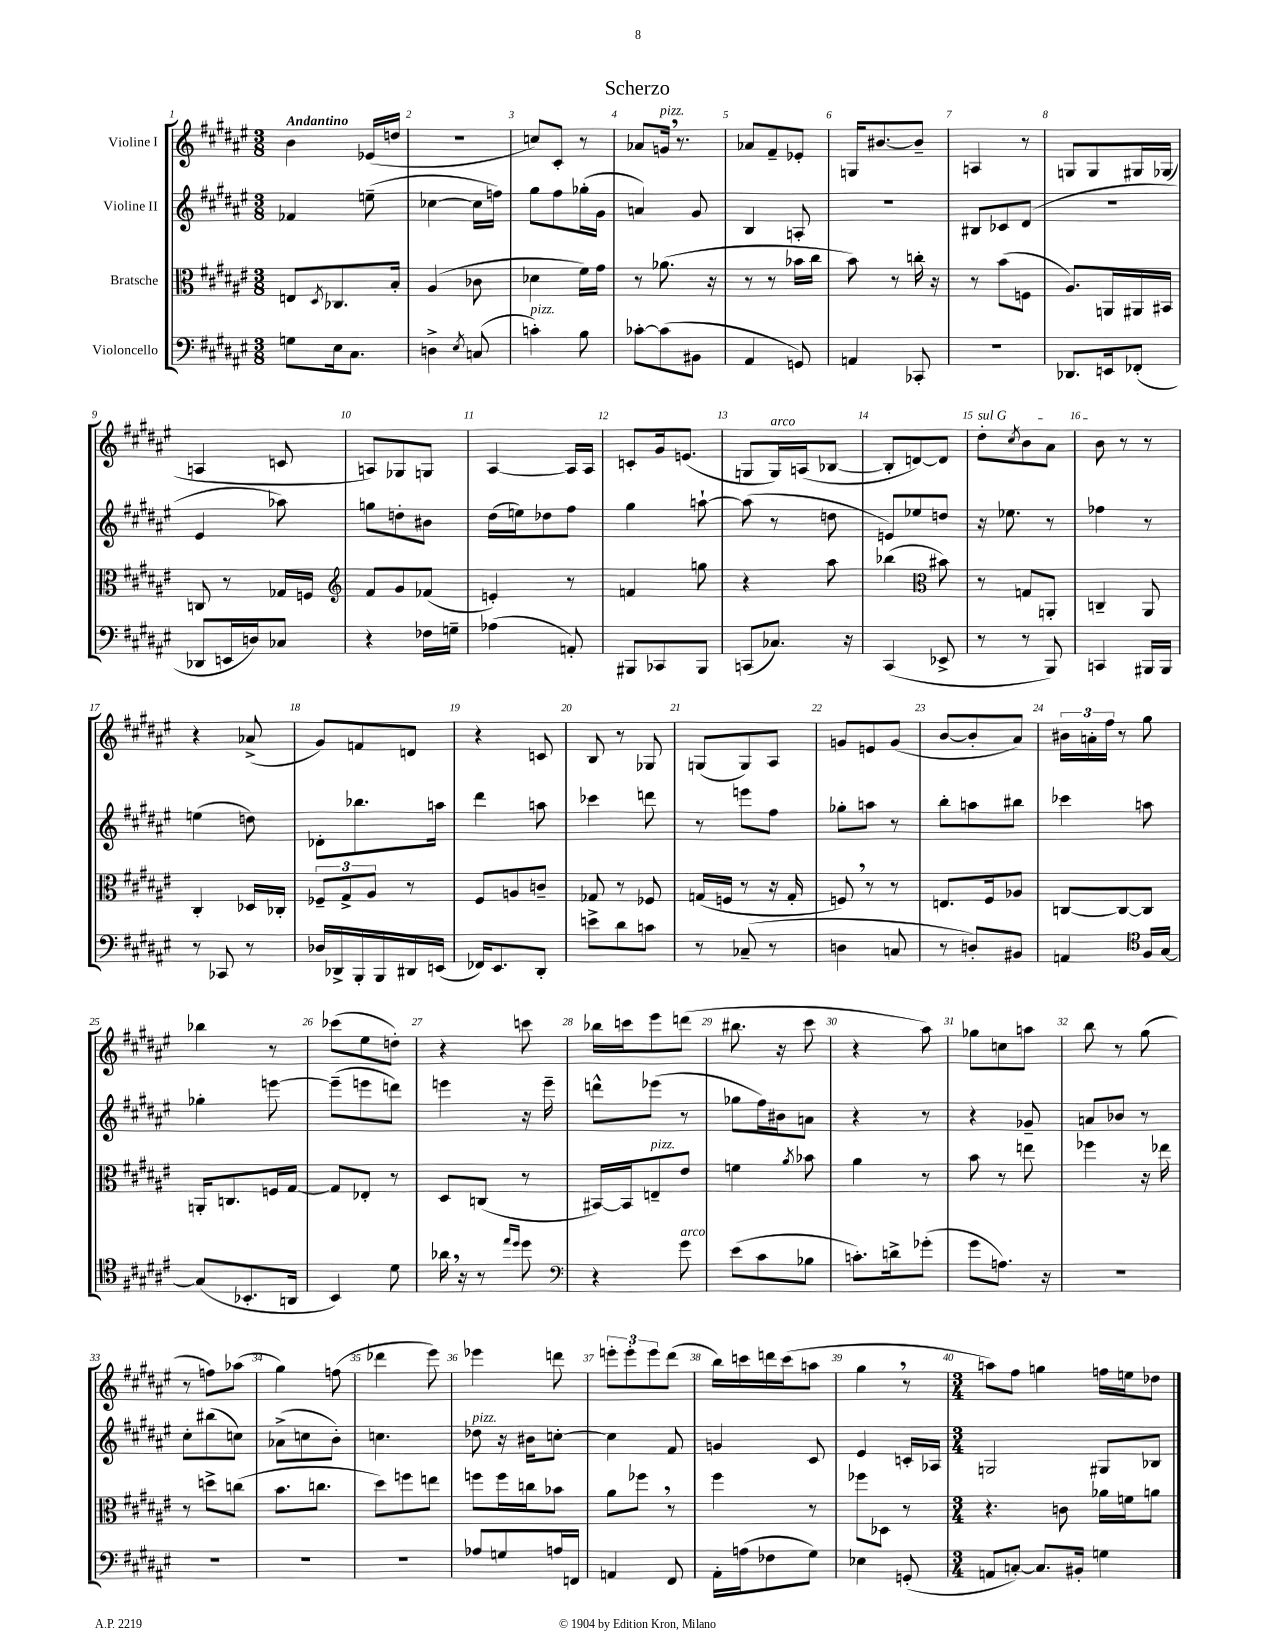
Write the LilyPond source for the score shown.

\header { title = "Scherzo" }
<<
\new StaffGroup <<
\new Staff = "s0" \with { instrumentName = "Violine I" } {
    \clef treble \key fis \major \numericTimeSignature \time 3/8 \tempo "Andantino"
    b'4 ees'16( d''16 |
    R4. |
    c''8) cis'8-. r8 |
    aes'8 g'16^\markup { \italic "pizz." } \breathe r8. |
    aes'8 fis'8-- ees'8-. |
    g16 bis'8.~ bis'8-- |
    a4 r8 |
    g8 g8 gis16 ges16( |
    a4 c'8 |
    a8) ges8 g8 |
    ais4~ ais16 ais16 |
    c'8-. gis'16 e'8.( |
    g8 g16^\markup { \italic "arco" }) a16( bes8~ |
    bes8-. d'8~) d'8 |
    \once \override TextSpanner.bound-details.left.text = \markup { \italic "sul G" } dis''8-.\startTextSpan \acciaccatura { cis''8 } b'8 ais'8 |
    b'8\stopTextSpan r8 r8 |
    r4 aes'8->( |
    gis'8) f'8 d'8 |
    r4 c'8 |
    b8 r8 ges8 |
    g8( g8) ais8 |
    g'8 e'8 g'8( |
    b'8~ b'8-. ais'8) |
    \tuplet 3/2 { bis'16 a'16-. fis''16 } r8 gis''8 |
    bes''4 r8 |
    ces'''8( eis''8 d''8-.) |
    r4 c'''8 |
    bes''16 c'''16 eis'''8 d'''8( |
    bis''8. r16 cis'''8 |
    r4 ais''8) |
    ges''8 c''8 a''8 |
    b''8 r8 gis''8( |
    r8 f''8) aes''8( |
    gis''4) f''8( |
    des'''4 eis'''8) |
    ees'''4 d'''8 |
    \tuplet 3/2 { e'''8-. e'''8-. e'''8 } dis'''8( |
    b''16) c'''16 d'''16 c'''16( a''8 |
    gis''4 \breathe r8 |
    \numericTimeSignature \time 3/4 a''8) fis''8 g''4 f''16 e''16 des''8 \bar "|." |
}
\new Staff = "s1" \with { instrumentName = "Violine II" } {
    \clef treble \key fis \major \numericTimeSignature \time 3/8
    fes'4 e''8--( |
    ces''4~ ces''16 f''16) |
    gis''8 fis''8 ges''16-.( gis'16 |
    a'4) gis'8 |
    b4 a8-. |
    R4. |
    bis8 ces'8 dis'8( |
    R4. |
    eis'4 aes''8) |
    g''8 d''8-. bis'8 |
    dis''16( e''16) des''8 fis''8 |
    gis''4 a''8~-! |
    a''8( r8 d''8 |
    e'8) ees''8 d''8 |
    r16 ees''8. r8 |
    fes''4 r8 |
    e''4( d''8) |
    des'8-. bes''8. a''16 |
    dis'''4 a''8 |
    ces'''4 d'''8 |
    r8 e'''8 fis''8 |
    ges''8-. a''8 r8 |
    b''8-. a''8 bis''8 |
    ces'''4 a''8 |
    ges''4-. e'''8~ |
    e'''8--( e'''8 d'''8) |
    e'''4 r16 e'''16-- |
    d'''8-^ ees'''8( r8 |
    ges''8 fis''16) bis'16 a'8 |
    r4 r8 |
    r4 ges'8-- |
    a'8 bes'8 r8 |
    cis''8-. bis''8( c''8) |
    aes'8->( c''8 b'8-.) |
    c''4. |
    des''8^\markup { \italic "pizz." } r16 bis'16 c''8~-. |
    c''4 fis'8 |
    g'4 cis'8 |
    eis'4 c'16-. aes16 |
    \numericTimeSignature \time 3/4 g2 gis8 bes8 \bar "|." |
}
\new Staff = "s2" \with { instrumentName = "Bratsche" } {
    \clef alto \key fis \major \numericTimeSignature \time 3/8
    e8 \acciaccatura { dis8 } ces8. b16-. |
    ais4( ces'8 |
    des'4 fis'16) gis'16 |
    r8 aes'8.( r16 |
    r8 r8 bes'16 cis''16 |
    b'8) r8 c''16-. r16 |
    r8 b'8( f8 |
    ais8.) a,16 ais,16 bis,16 |
    c8 r8 ges16 f16 |
    \clef treble fis'8 gis'8 fes'8( |
    e'4-.) r8 |
    f'4 g''8 |
    r4 ais''8 |
    bes''4( \clef alto bis'8) |
    r8 g8 a,8-. |
    c4-- ais,8 |
    cis4-. des16 ces16-. |
    \tuplet 3/2 { fes8-- gis8-> ais8 } r8 |
    fis8 a8 c'8-- |
    ges8 r8 fes8 |
    g16( f16 r8 r16 g16-. |
    f8) \breathe r8 r8 |
    e8. fis16 aes8 |
    c8~ c8~ c8 |
    a,16-. c8. f16 gis16~ |
    gis8 ees8-. r8 |
    dis8 c8( r8 |
    bis,16~) bis,16 e8--^\markup { \italic "pizz." } eis'8 |
    f'4 \acciaccatura { ais'8 } bes'8 |
    ais'4 r8 |
    b'8 r8 e''8 |
    fes''4 r16 ees''16 |
    r8 d''8-> c''8( |
    b'8. c''8. |
    dis''8) f''8 e''8 |
    f''8 f''16 c''16 bes'8 |
    ais'8 fes''8 \breathe r8 |
    fis''4 r8 |
    fes''8 des8 r8 |
    \numericTimeSignature \time 3/4 r4. c'8 aes'16 f'16 a'8 \bar "|." |
}
\new Staff = "s3" \with { instrumentName = "Violoncello" } {
    \clef bass \key fis \major \numericTimeSignature \time 3/8
    g8 eis16 cis8. |
    d4-> \acciaccatura { eis8 } c8( |
    c'4-.^\markup { \italic "pizz." }) b8 |
    ces'8~-. ces'8( bis,8 |
    ais,4 g,8) |
    a,4 ces,8-. |
    R4. |
    des,8. e,16 fes,8-.( |
    des,8 e,16 d16) ces8 |
    r4 fes16 g16-- |
    aes4( a,8-.) |
    bis,,8 ces,8 bis,,8 |
    c,8( ces8.) r16 |
    cis,4( ees,8-> |
    r8 r8 b,,8) |
    c,4 bis,,16 bis,,16 |
    r8 ces,8 r8 |
    des16 des,16-> b,,16-. b,,16 dis,16 e,16( |
    fes,16) eis,8. dis,8-. |
    e'8-> dis'8 c'8 |
    r8 ces8--( r8 |
    d4 c8 |
    r8 d8-.) bis,8 |
    a,4 \clef tenor fis16 gis16~ |
    gis8( bes,8.-. a,16 |
    b,4) dis'8 |
    aes'16 \breathe r16 r8 \grace { eis''16 dis''16 } dis''8 |
    \clef bass r4 gis'8^\markup { \italic "arco" } |
    eis'8( cis'8 bes8 |
    c'8.-.) d'16-> ges'8-.( |
    gis'8 a8.) r16 |
    R4. |
    R4. |
    R4. |
    R4. |
    aes8 g8 a16 f,16 |
    a,4 fis,8 |
    ais,16-. a16( fes8 gis8) |
    ees4 g,8-.( |
    \numericTimeSignature \time 3/4 a,8 c8~-.) c8. bis,16-. g4 \bar "|." |
}
>>
>>
\layout { \context { \Score \override BarNumber.break-visibility = ##(#f #t #t) barNumberVisibility = #all-bar-numbers-visible } }
